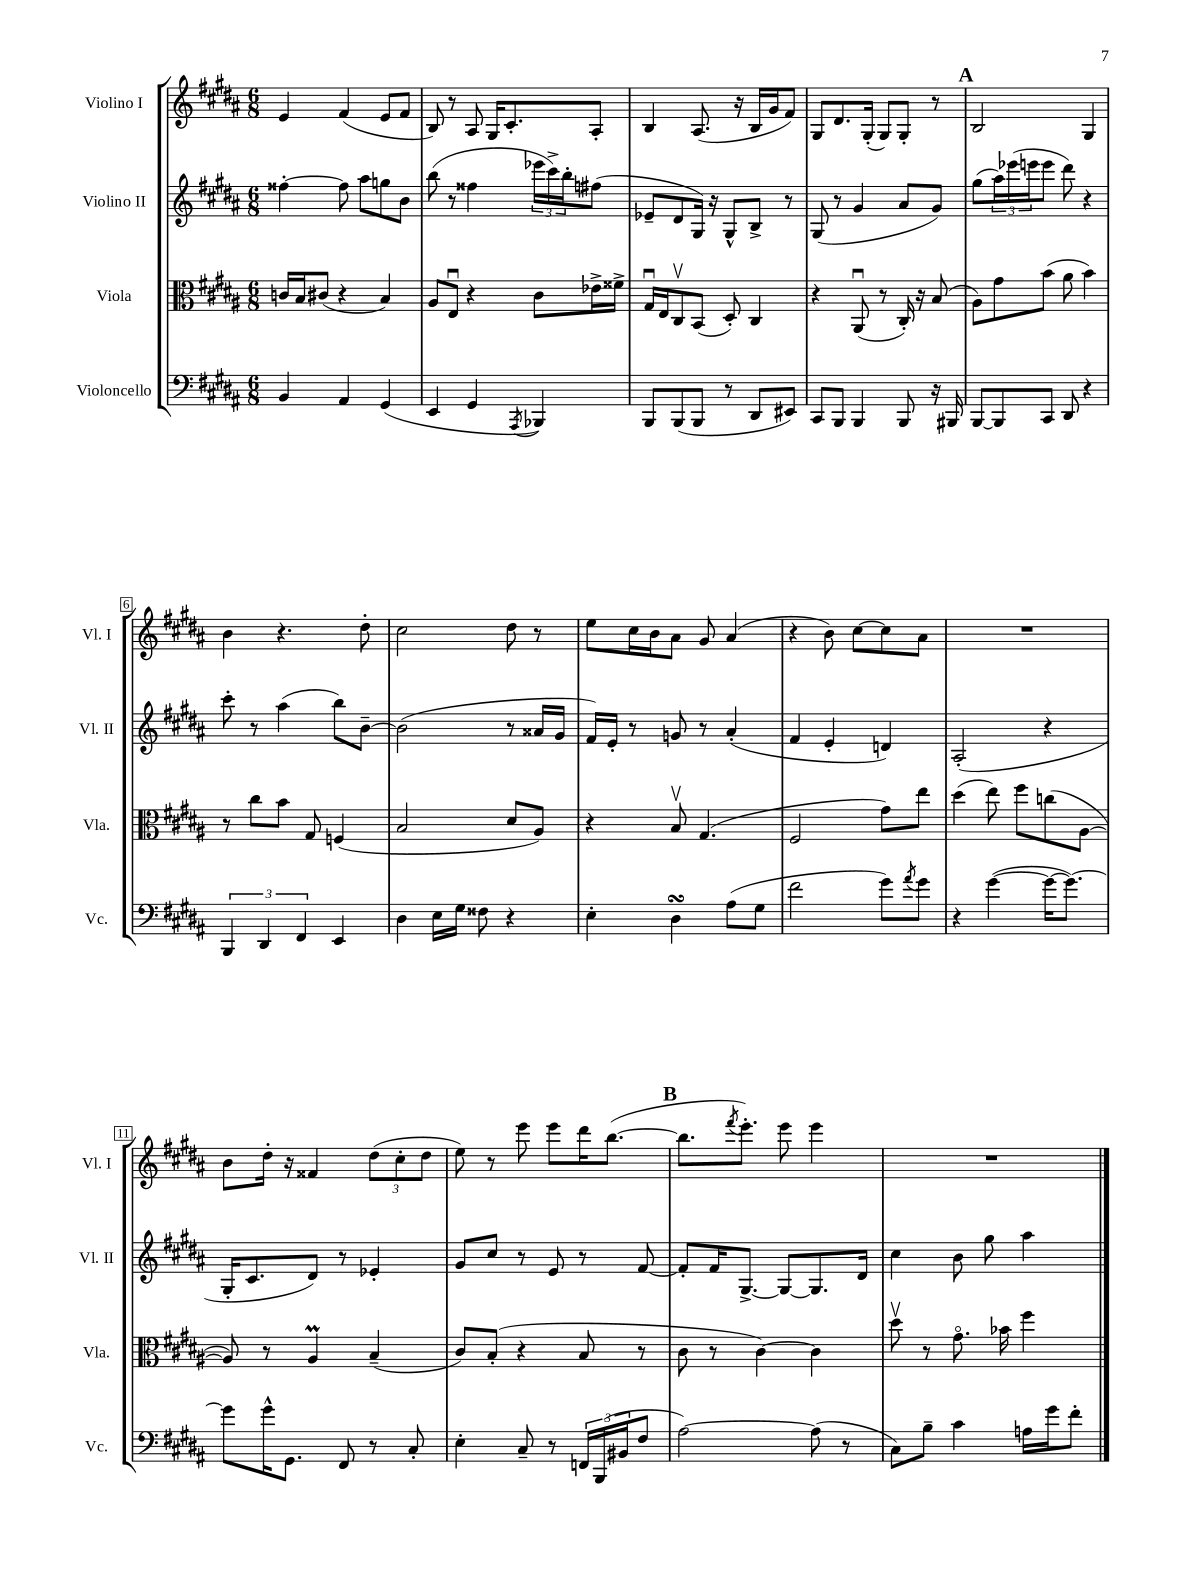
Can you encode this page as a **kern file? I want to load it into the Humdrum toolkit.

**kern	**kern	**kern	**kern
*staff4	*staff3	*staff2	*staff1
*clefF4	*clefC3	*clefG2	*clefG2
*k[f#c#g#d#a#]	*k[f#c#g#d#a#]	*k[f#c#g#d#a#]	*k[f#c#g#d#a#]
*M6/8	*M6/8	*M6/8	*M6/8
4BB	16c	[4ff##'	4e
.	16B	.	.
.	(8c#	.	.
4AA#	4r	8ff##]	(4f#
.	.	8aa#	.
(4GG#	4B)	8gg	8e
.	.	8b	8f#
=	=	=	=
4EE	8A#	(8bb	8B)
.	8Eu	8r	8r
4GG#	4r	4ff##	8A#
.	.	.	16G#
.	.	.	8.c#'
8qAAA#	.	.	.
4BBB-)	8c#	24eee-	.
.	.	24ccc#^)	.
.	.	24bb'	.
.	16e-^	(8ff#	8A#'
.	16f##^	.	.
=	=	=	=
8BBB	16G#u	8e-~	4B
.	16E	.	.
(8BBB	8C#v	8d#	.
8BBB	(8BB	16G#)	(8.A#
.	.	16r	.
8r	8D#')	8G#^^	.
.	.	.	16r
8DD#	4C#	8B^	16B
.	.	.	16g#
8EE#)	.	8r	8f#)
=	=	=	=
8CC#	4r	(8G#	8G#
8BBB	.	8r	8.d#
4BBB	(8AA#u	4g#	.
.	.	.	(16G#'
.	8r	.	8G#)
8BBB	16C#')	8a#	8G#'
.	16r	.	.
16r	(8B	8g#)	8r
16BBB#	.	.	.
=	=	=	=
[8BBB	8A#)	(8gg#	2B
8BBB]	8g#	24aa#)	.
.	.	(24eee-	.
.	.	24eee	.
8CC#	(8b	8eee	.
8DD#	8a#	8ddd#)	.
4r	4b)	4r	4G#
=	=	=	=
6BBB	8r	8ccc#'	4b
.	8cc#	8r	.
6DD#	.	.	.
.	8b	(4aa#	4.r
6FF#	.	.	.
.	8G#	.	.
4EE	(4F	8bb)	.
.	.	[8b~	8dd#'
=	=	=	=
4D#	2B	(2b]	2cc#
16E	.	.	.
16G#	.	.	.
8F##	.	.	.
4r	8d#	8r	8dd#
.	8A#)	16a##	8r
.	.	16g#	.
=	=	=	=
4E'	4r	16f#)	8ee
.	.	16e'	.
.	.	8r	16cc#
.	.	.	16b
4D#	8Bv	8g	8a#
.	(4.G#	8r	8g#
(8A#	.	(4a#'	(4a#
8G#	.	.	.
=	=	=	=
2f#	2F#	4f#	4r
.	.	4e'	8b)
.	.	.	[8cc#
8g#)	8g#)	4d)	8cc#]
8qa#	.	.	.
8g#	8ee	.	8a#
=	=	=	=
4r	(4dd#	(2A#'	2.r
([4g#	8ee)	.	.
.	8ff#	.	.
16g#_	(8cc	4r	.
8.g#_)	.	.	.
.	[8A#	.	.
=	=	=	=
8g#]	8A#])	16G#'	8b
.	.	8.c#	.
16g#^^	8r	.	16dd#'
8.GG#	.	.	16r
.	4A#	8d#)	4f##
8FF#	.	8r	.
8r	(4B~	4e-'	(12dd#
.	.	.	12cc#'
8C#'	.	.	.
.	.	.	12dd#
=	=	=	=
4E'	8c#)	8g#	8ee)
.	(8B'	8cc#	8r
8C#~	4r	8r	8eee
8r	.	8e	8eee
24FF	8B	8r	16ddd#
(24BBB	.	.	.
.	.	.	([8.bb
24BB#	.	.	.
8F#	8r	[8f#	.
=	=	=	=
[2A#)	8c#	8f#']	8.bb]
.	8r	16f#	.
.	.	.	8qfff#
.	.	[8.G#^	8.eee')
.	[4c#)	.	.
.	.	8G#_	8eee
(8A#]	4c#]	8.G#]	4eee
8r	.	.	.
.	.	16d#	.
=	=	=	=
8C#)	8dd#v	4cc#	2.r
8B~	8r	.	.
4c#	8.g#o	8b	.
.	.	8gg#	.
.	16b-	.	.
16A	4ff#	4aa#	.
16g#	.	.	.
8f#'	.	.	.
==	==	==	==
*-	*-	*-	*-
